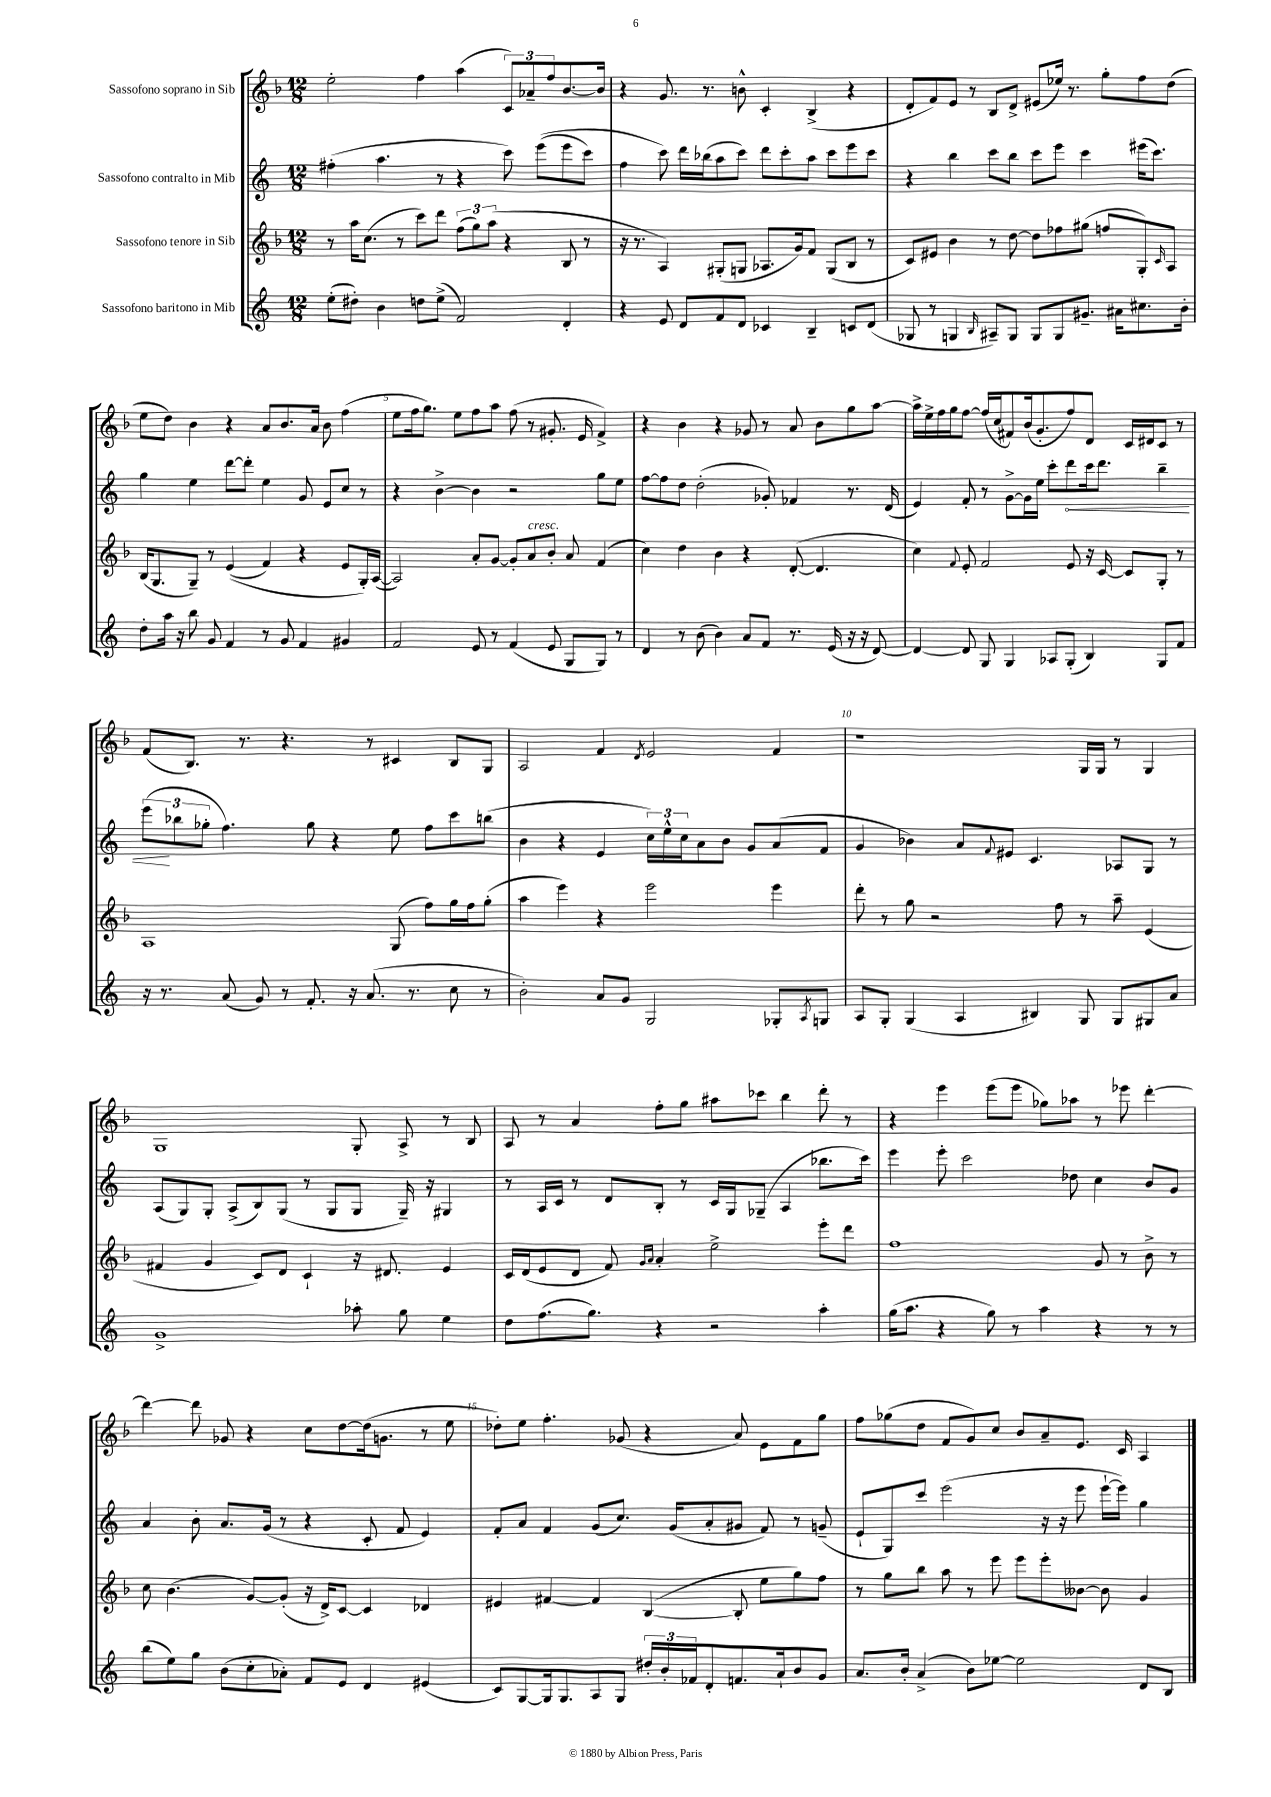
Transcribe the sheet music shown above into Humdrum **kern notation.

**kern	**kern	**kern	**kern
*staff4	*staff3	*staff2	*staff1
*clefG2	*clefG2	*clefG2	*clefG2
*k[]	*k[b-]	*k[]	*k[b-]
*M12/8	*M12/8	*M12/8	*M12/8
(8ee'	8r	(4ff#'	2ee'
8dd#')	16aa	.	.
.	(8.cc	.	.
4b	.	4.aa	.
.	8r	.	.
8dd	8ccc)	.	4ff
(8ee^	8ddd	8r	.
2f)	(12ff	4r	(4aa
.	12gg)	.	.
.	(12aa	.	.
.	4r	8ccc)	12c)
.	.	.	12a-~
.	.	&((8eee	.
.	.	.	12ff
4d'	8B-	8eee	[8.b-
.	8r	8ccc)	.
.	.	.	16b-]
=	=	=	=
4r	16r	4ff	4r
.	8.r	.	.
8e	4A)	8ccc&)	8.g
8d	.	16ddd	.
.	.	(16bb-	8.r
8f	(8G#'	8aa	.
8d	8G	8ccc)	8b^^
4c-	8.A-	8ddd	4c'
.	.	8ccc'	.
.	16g)	.	.
4B~	8f	8aa	(4B-^
.	(8G	8ccc	.
8c	8B-	8eee	4r
(8d	8r	8ccc	.
=	=	=	=
8G-	8c)	4r	8d'
8r	8e#	.	8f)
4G	4b-	4bb	8e
.	.	.	8r
16qqB	.	.	.
8A#~)	8r	8ccc	8B-
8G	[8dd	8bb	8d^
8G	8dd]	8ccc	(8e#
8G	8ff-	8eee	16ee-)
.	.	.	8.r
8.g#~	(8gg#	4ccc	.
.	8ff	.	8gg'
16a#	.	.	.
8.cc#	8G')	(16eee#	8ff
.	.	8.ccc)	.
.	16qqc	.	.
.	8A	.	(8dd
16b'	.	.	.
=	=	=	=
8dd'	(16B-	4gg	8ee
.	8.G	.	.
16aa	.	.	8dd)
16r	.	.	.
8bb	8G~)	4ee	4b-
8g	8r	.	.
4f	&((4e	[8ddd	4r
.	.	8ddd']	.
8r	4f)	4ee	8a
8g	.	.	8.b-
4f	4r	8g	.
.	.	.	16a
.	.	8e	8b-
4g#	8e	8cc	(4ff
.	16G'&)	8r	.
.	([16A	.	.
=	=	=	=
2f	2A])	4r	8ee
.	.	.	16ff
.	.	.	8.gg)
.	.	[4b^	.
.	.	.	8ee
8e	8a'	4b]	8ff
8r	[8g	.	8aa
(4f	8g']	2r	(8ff
.	8a	.	8r
8e	8b-'	.	8.g#'
8G	8a	.	.
.	.	.	16e
8G)	(4f	8gg	4f^)
8r	.	8ee	.
=	=	=	=
4d	4cc)	[8ff	4r
.	.	8ff]	.
8r	4dd	8dd	4b-
(8b	.	(2dd'	.
4b)	4b-	.	4r
8a	4r	.	8g-
8f	.	8g-')	8r
8.r	([8d'	4f-	8a
.	4.d]	.	8b-
(16e	.	.	.
16r	.	8.r	8gg
16r	.	.	.
[8d)	.	.	[8aa
.	.	(16d	.
=	=	=	=
4d_	4cc)	4e)	16aa^]
.	.	.	16ee^
.	.	.	16ff
.	.	.	16gg
.	8qqf	.	.
8d]	8e'	8f'	[8ff
8G	2f	8r	(16ff]
.	.	.	16cc
4G	.	[8g^	8f#)
.	.	16g]	(16b-
.	.	16ee	8.g'
8A-	.	8ccc'	.
(8G'	8e	8ddd	8ff)
4B)	16r	16ccc	8d
.	[16c	8.ddd	.
.	8c]	.	16c
.	.	.	16d#
8G	8G'	4bb~	8c
8f	8r	.	8r
=	=	=	=
16r	1A	(12eee	(8f
8.r	.	.	.
.	.	12bb-	.
.	.	.	8.B-)
.	.	12gg-'	.
(8a	.	4.ff)	.
.	.	.	8.r
8g)	.	.	.
8r	.	.	4.r
8.f'	.	8gg-	.
.	.	4r	.
16r	.	.	.
(8.a	.	.	8r
.	(8G	8ee	4c#
8.r	.	.	.
.	8ff)	8ff	.
8cc	16gg	8ccc	8B-
.	16ff	.	.
8r	(8gg'	(8bb	8G
=	=	=	=
2b')	4aa	4b	2A
.	4eee)	4r	.
8a	4r	4e	4f
8g	.	.	.
.	.	.	8qd
2G	2eee	24cc)	2e
.	.	24ee^^	.
.	.	24cc	.
.	.	8a	.
.	.	8b	.
.	.	8g	.
8G-'	4eee	(8a	4f
8qA	.	.	.
8G	.	8f	.
=	=	=	=
8A	8ddd'	4g	1r
8G'	8r	.	.
(4G	8gg	4b-)	.
.	2r	.	.
4A	.	8a	.
.	.	8qqf	.
.	.	8e#	.
4B#)	.	4.c	.
.	8ff	.	.
8G	8r	.	16G
.	.	.	16G
8G	8aa~	8A-	8r
8G#	(4e	8G	4G
8a	.	8r	.
=	=	=	=
1g^	4f#	(8A	1G
.	.	8G)	.
.	4g	8G'	.
.	.	(8A^	.
.	8c)	8B)	.
.	8d	(8G	.
.	4c`	8r	.
.	.	8G	.
8aa-'	16r	8G	8G'
.	8.d#	.	.
8gg	.	16G~)	8A^
.	.	16r	.
4ee	4e	4G#	8r
.	.	.	8B-
=	=	=	=
8dd	16c	8r	8A
.	(16d	.	.
(8.ff	8e	16A	8r
.	.	16c	.
.	8d	8r	4a
8.gg)	.	.	.
.	8f)	8d	.
.	16qqg	.	.
.	16qqa	.	.
4r	4a'	8B'	8ff'
.	.	8r	8gg
2r	2ee^	16c	8aa#
.	.	16G	.
.	.	(8G-~	8ccc-
.	.	4A	4bb-
4aa'	8eee'	8.bb-	8ddd'
.	8ddd	.	8r
.	.	16ccc)	.
=	=	=	=
(16gg	1ff	4eee	4r
8.aa	.	.	.
4r	.	8eee'	4eee
.	.	2ccc	.
8gg)	.	.	(8eee
8r	.	.	8eee
4aa	.	.	8gg-)
.	.	8dd-	8aa-
4r	8g	4cc	8r
.	8r	.	8eee-
8r	8b-^	8b	[4ddd'
8r	8r	8g	.
=	=	=	=
(8bb	8cc	4a	4ddd_
8ee)	(4.b-	.	.
8gg	.	8b'	8ddd]
(8b	.	8.a	8g-
8cc'	[8g)	.	4r
.	.	(16g	.
8a-')	(8g']	8r	.
8f	16r	4r	8cc
.	16d^)	.	.
8e	[8c	.	[8dd
4d	4c]	8c'	(16dd]
.	.	.	8.g
.	.	8f	.
(4e#	4d-	4e)	8r
.	.	.	8ee
=	=	=	=
8c)	4e#	8f'	8dd-')
[8G	.	8a	8ee
16G]	[4f#	4f	4.ff'
8.G	.	.	.
8A	4f#]	(8g	.
8G	.	8.cc)	(8g-
24dd#'	([4B-	.	4r
24b'	.	.	.
.	.	(16g	.
24f-	.	.	.
8d'	.	8a'	.
8.f	8B-']	8g#	8a)
.	8ee	8f)	8e
16a`	.	.	.
8b	8gg)	8r	8f
8g	8ff	(8g~	8gg
=	=	=	=
8.a	8r	8e`	8ff
.	8gg	8G)	(8gg-
16b'	.	.	.
(4a^	8bb-	8ccc	8dd
.	8aa	(2eee	8f
8b)	8r	.	8g)
[8ee-	8eee	.	8cc
2ee-]	8eee	.	8b-
.	8eee'	16r	8a~
.	.	16r	.
.	[8b--	8eee	8.e
.	8b--]	[16eee`	.
.	.	16eee])	16c
8d	4g	4gg	4A
8B	.	.	.
==	==	==	==
*-	*-	*-	*-
